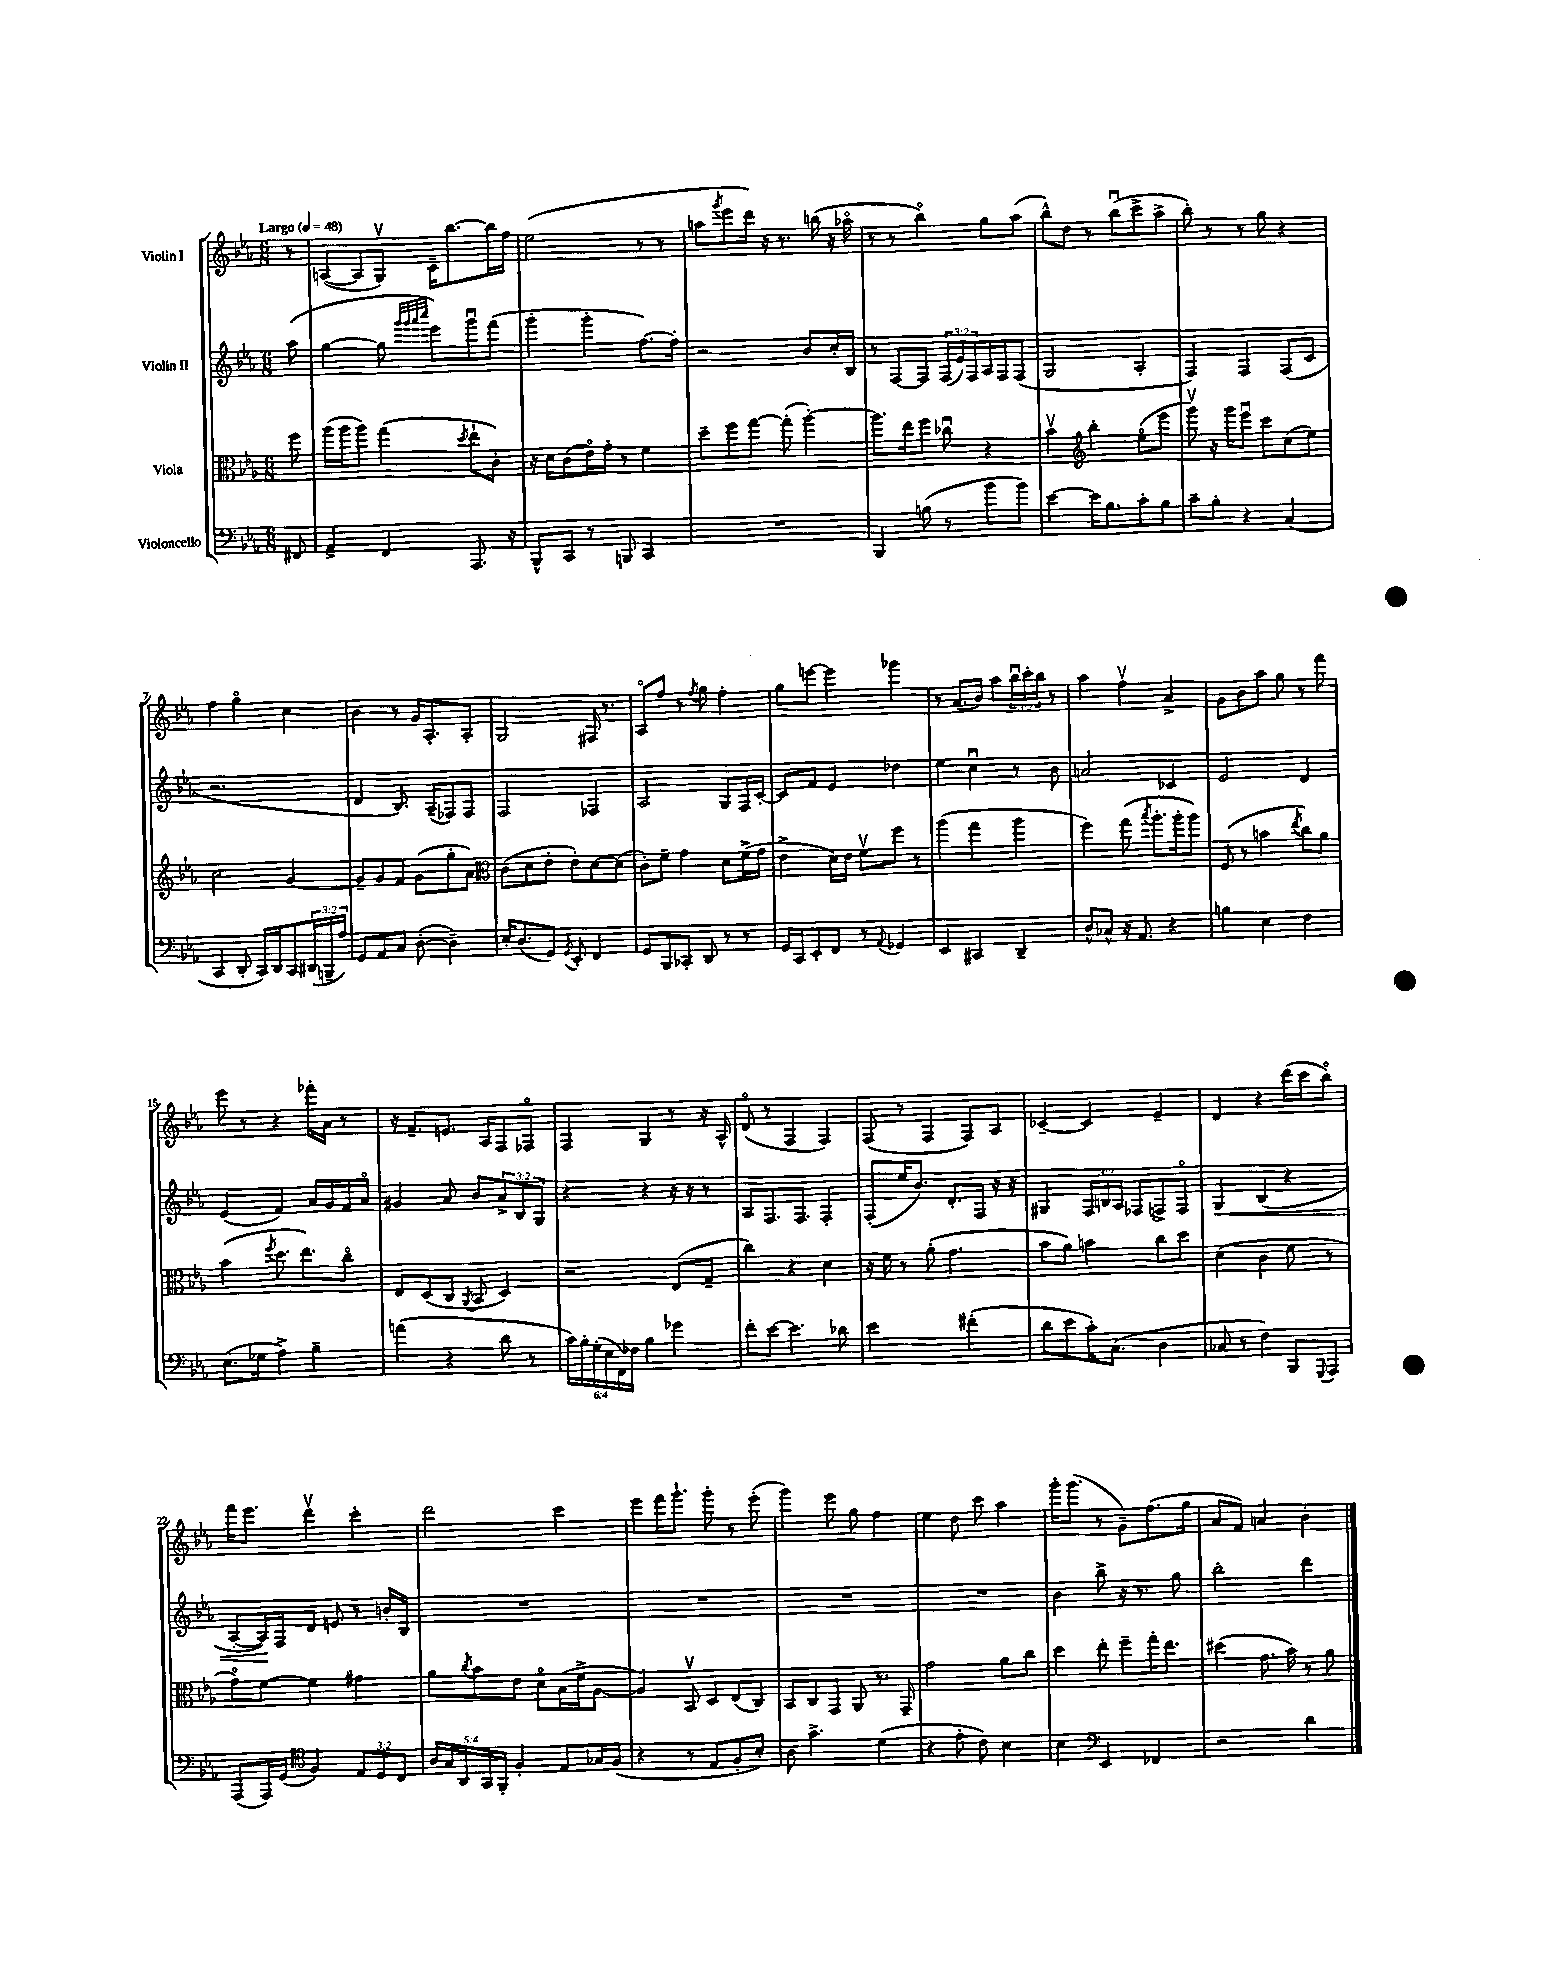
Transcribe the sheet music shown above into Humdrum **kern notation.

**kern	**kern	**kern	**kern
*staff4	*staff3	*staff2	*staff1
*clefF4	*clefC3	*clefG2	*clefG2
*k[b-e-a-]	*k[b-e-a-]	*k[b-e-a-]	*k[b-e-a-]
*M6/8	*M6/8	*M6/8	*M6/8
*MM48	*MM48	*MM48	*MM48
8FF#	8ff	(8aa-	8r
=	=	=	=
4AA-^	(16aa-	[4gg	([8A
.	16aa-	.	.
.	8aa-)	.	8A]
4FF	(4gg	8gg]	8Gv)
.	.	32qqggg	.
.	.	32qqggg	.
.	.	32qqaaa-	.
.	.	32qqcccc	.
.	.	8eee-)	16c~
.	.	.	[8.bb-
.	8qdd	.	.
8.AAA-	8ee-`	8gggu	.
.	8c')	(8fff	16bb-]
16r	.	.	16ff
=	=	=	=
8BBB-^^	16r	4ggg'	(2ee-
.	16d	.	.
8CC	(8c	.	.
8r	16e-o)	4ggg'	.
.	16g'	.	.
8BBB	8r	.	.
4CC	4f	[8.ff)	8r
.	.	.	8r
.	.	16ff']	.
=	=	=	=
2.r	8dd~	2r	8aa
.	.	.	8qggg
.	8ff	.	8eee-
.	[8gg	.	16ddd)
.	.	.	16r
.	(8gg']	.	8.r
.	[4aa-')	8b-	.
.	.	.	(16bb
.	.	16cc'	16r
.	.	16B-	16aa-o
=	=	=	=
4BBB-	8.aa-]	8r	8r
.	.	[8F	8r
.	16ee-	.	.
(8B	8ff	8F]	4bb-o)
8r	8cc-u	(24F	.
.	.	24e-)	.
.	.	24F	.
8b-	4r	16A-	8gg
.	.	16F	.
8b-)	.	(8F	(8aa-
=	=	=	=
[4e-	4b-v	2G	8bb-^^)
.	.	.	8dd
*	*clefG2	*	*
16e-]	4bb-'	.	8r
8.B-	.	.	.
.	.	.	(8bb-u
8c'	(8ee-o	4A-'	8ccc^
8B-	8eee-	.	8aa-^
=	=	=	=
8c~	8gggv)	4F)	8bb-')
8B-'	16r	.	8r
.	16ggg	.	.
4r	8eee-u	4F	8r
.	8ccc	.	8gg
(4C	(8cc	(8F	4r
.	8ee-)	8c	.
=	=	=	=
4CC	2cc	2.r	4ff
8DD'	.	.	4ggo
16CC)	.	.	.
16DD	.	.	.
8CC	[4g	.	4cc
(24DD#	.	.	.
24BBB~	.	.	.
24A-)	.	.	.
=	=	=	=
8GG	8g~]	4d	4b-
8AA-	8g	.	.
8C	8f	8.B-)	8r
([8D'	(8g	.	16g
.	.	(16A-~	8.A-'
4D~])	8gg'	8F-)	.
.	8a-)	8F-	8A-'
=	=	=	=
*	*clefC3	*	*
16E-'	(8c	2F	2G
(8.D	.	.	.
.	8d	.	.
8GG)	8e-'	.	.
8qGG	.	.	.
8EE-'	8e-')	.	.
4FF	[8d	4F-	16F#
.	.	.	8.r
.	(8d]	.	.
=	=	=	=
8GG	8c')	2A-	8A-o
8BBB-	8f~	.	8ff
8CC-'	4g	.	8r
.	.	.	8qff
8DD	.	.	8gg
8r	8d	8G	4ff'
8r	(16f^	16F	.
.	16g	[16c'	.
=	=	=	=
16GG	4e-^	8c]	8gg
16CC	.	.	.
8EE-'	.	8f	[8eee
8FF	16d)	4e-	4eee]
.	16e-	.	.
8r	8fv	.	.
8qqAA-	.	.	.
4GG-	8ff	4dd-	4ggg-
.	8r	.	.
=	=	=	=
4EE-	(4aa-	4ee-	8r
.	.	.	(8.a-
4CC#	4gg	4ccu	.
.	.	.	16b-)
.	.	.	8aa-
4DD~	4aa-	8r	24bb-u
.	.	.	24ccc'
.	.	.	24bb-
.	.	8b-	8r
=	=	=	=
8D^^	4ff)	2a	4aa-
8C-^^	.	.	.
16r	(8gg	.	4ffv
8.AA-	.	.	.
.	8qbb-	.	.
.	8.aa-'	.	.
4r	.	4c-	4a-^
.	16aa-'	.	.
.	8aa-)	.	.
=	=	=	=
4B	(8F	2e-	8g
.	8r	.	8b-
4E-	4b	.	8aa-
.	.	.	8gg
.	8qee-	.	.
4F	8cc)	4d	8r
.	8a-	.	8fff
=	=	=	=
(8.E-	(4b-	(4e-	8eee-
.	.	.	8r
16G-	.	.	.
.	8qff	.	.
4A-^)	8.dd	4f)	4r
.	8.ee-)	.	.
4B-~	.	16a-	16fff-'
.	.	16g	16a-
.	8cco	16f	8r
.	.	16a-o	.
=	=	=	=
(4a	8E-	4g#	16r
.	.	.	8.f~
.	(8D	.	.
4r	8C	8a-	8.e
.	8qAA-	.	.
.	8BB-	8b-	.
.	.	.	16A-
8d	4D)	12a-^	8F
.	.	12B-	.
8r	.	.	8F-o
.	.	12G	.
=	=	=	=
24c)	2r	4r	4F
24B-'	.	.	.
(24G'	.	.	.
24E-	.	.	.
24FF)	.	.	.
24F-	.	.	.
4B-	.	4r	4G
4g-	(8E-	16r	8r
.	.	16r	.
.	8G~	8r	16r
.	.	.	16A-^^
=	=	=	=
8f'	4cc)	8A-	(8do
[8e-	.	8.F	8r
4.e-]	4r	.	4F
.	.	8.F	.
.	4d	4F'	4F)
8d-	.	.	.
=	=	=	=
2e-	16r	(8F'	(8F
.	16f	.	.
.	8r	16ee-	8r
.	.	8.b-)	.
.	(8a-'	.	4F
.	4.g	8.d'	.
(4f#'	.	.	8F)
.	.	16F	.
.	.	16r	8A-
.	.	16r	.
=	=	=	=
8d	8b-	4G#	[4c-~
8e-	8a-)	.	.
16c')	4b	24F	4c-]
.	.	24B	.
(8.C	.	.	.
.	.	24A-	.
.	.	8F-	.
4D	8cc	8F^	4e-~
.	8dd	8Fo	.
=	=	=	=
8C-	(4d	4G	4d
8r	.	.	.
4F)	4c	(4B-	4r
8BBB-	8f	4r	(16ddd
.	.	.	16ccc
8qqGGG	.	.	.
8AAA-	8r	.	8bb-o)
=	=	=	=
(8AAA-	8go)	[8A-'	16fff
.	.	.	8.eee-
16AAA-)	[8f	16A-])	.
(16GG	.	16F	.
*clefC4	*	*	*
4F)	4f]	8d	4dddv
.	.	8e	.
12E-	4g#	8r	4ccc'
12D	.	.	.
.	.	16b'	.
12C	.	.	.
.	.	16B-	.
=	=	=	=
20A-	8a-	2.r	2ddd
20G	.	.	.
20AA-	.	.	.
.	8qcc	.	.
.	8b-	.	.
20GG	.	.	.
20FF'	.	.	.
4F'	8e-	.	.
.	8do	.	.
8E-	(16B-	.	4ccc
.	16f^	.	.
16G-	[8A-	.	.
(16F	.	.	.
=	=	=	=
4r	4A-])	2.r	8eee-
.	.	.	16fff
.	.	.	8.ggg`
8r	8BB-v	.	.
8E-	8D	.	8ggg'
8F'	(8E-	.	8r
8B-')	8C)	.	(8eee-'
=	=	=	=
8A-	8BB-	2.r	4ggg)
4.g^	8C	.	.
.	8GG	.	8eee-
.	8AA-	.	8gg
(4d	8.r	.	4ff
.	16GG~	.	.
=	=	=	=
4r	2g	2.r	4ee-
8e-'	.	.	8dd
8c)	.	.	8ccc
4B-	8a-	.	4aa-
.	8cc	.	.
=	=	=	=
4B-	4dd	4b-	16ggg'
.	.	.	(8.ggg
*clefF4	*	*	*
4EE-	8ee-'	8bb-^	8r
.	8ff~	16r	8g~)
.	.	8.r	.
4FF-	16gg'	.	(8.ff
.	8.ee-	.	.
.	.	8gg	.
.	.	.	16gg
=	=	=	=
2r	(4dd#	2bb-'	8a-
.	.	.	8f)
.	8.g	.	4a
.	16b-)	.	.
4d	8r	4ddd	4b-'
.	8a-	.	.
==	==	==	==
*-	*-	*-	*-
